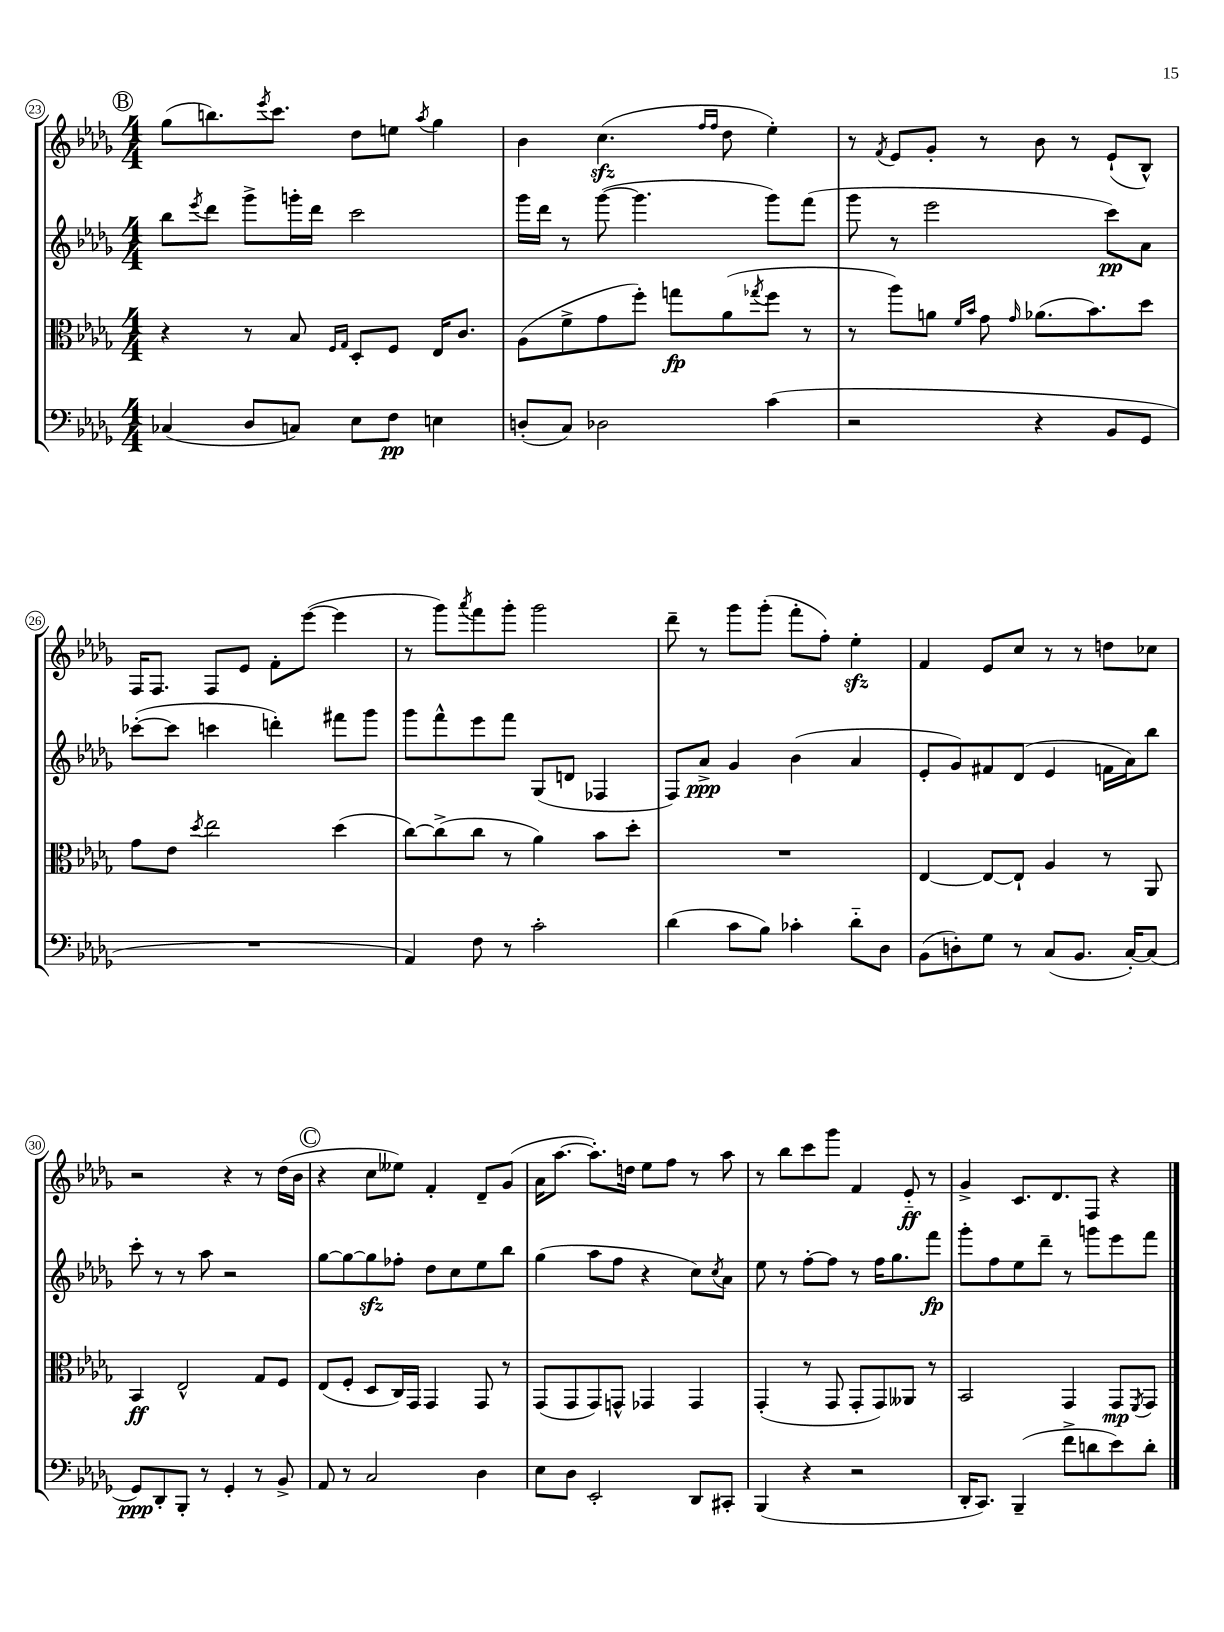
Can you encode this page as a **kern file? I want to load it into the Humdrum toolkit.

**kern	**kern	**kern	**kern
*staff4	*staff3	*staff2	*staff1
*clefF4	*clefC3	*clefG2	*clefG2
*k[b-e-a-d-g-]	*k[b-e-a-d-g-]	*k[b-e-a-d-g-]	*k[b-e-a-d-g-]
*M4/4	*M4/4	*M4/4	*M4/4
(4C-/	4r	8bb-\L	(8gg-\L
.	.	8qeee-/	.
.	.	8ddd-\J	8.bb\)
8D-/L	8r	8ggg-^\L	.
.	.	.	8qeee-/
.	.	.	8.ccc\J
8C/J)	8B-/	16ggg'\L	.
.	.	16ddd-\JJ	.
.	16qqF/LL	.	.
.	16qqG-/JJ	.	.
8E-\L	8D-'/L	2ccc\	8dd-\L
8F\J	8F/J	.	8ee\J
.	.	.	8qaa-/
4E\	16E-/LK	.	4gg-\
.	8.c/J	.	.
=	=	=	=
(8D'/L	(8A-\L	16ggg-\LL	4b-\
.	.	16ddd-\JJ	.
8C/J)	8f^\	8r	.
2D-\	8g-\	([8ggg-\	(4.cc\
.	8ff'\J)	4.ggg-\]	.
.	8gg\L	.	.
.	.	.	16qqff/LL
.	.	.	16qqff/JJ
.	(8a-\	.	8dd-\
.	8qgg-/	.	.
(4c\	8ff\J	8ggg-\L)	4ee-'\)
.	8r	(8fff\J	.
=	=	=	=
2r	8r	8ggg-\	8r
.	.	.	8qf/
.	8aa-\L)	8r	8e-/L
.	8a\J	2eee-\	8g-'/J
.	16qqf/LL	.	.
.	16qqb-/JJ	.	.
.	8g-\	.	8r
.	16qqg-/	.	.
4r	(8.a-\L	.	8b-\
.	.	.	8r
.	8.b-\)	.	.
8BB-/L	.	8ccc\L)	(8e-`/L
8GG-/J	8dd-\J	8a-\J	8B-^^/J)
=	=	=	=
1r	8g-\L	([8ccc-'\L	16F/LK
.	.	.	8.F/J
.	8e-\J	8ccc-\]J	.
.	8qdd-/	.	.
.	2ee-\	4ccc\	8F/L
.	.	.	8e-/J
.	.	4ddd'\)	8f'\L
.	.	.	([8eee-\J
.	(4dd-\	8fff#\L	4eee-\]
.	.	8ggg-\J	.
=	=	=	=
4AA-/)	[8cc\L)	8ggg-\L	8r
.	(8cc^\]	8fff^^\	8ggg-\L)
.	.	.	8qaaa-/
8F\	8cc\J	8eee-\	8fff\
8r	8r	8fff\J	8ggg-'\J
2c'\	4a-\)	(8G-/L	2ggg-\
.	.	8d/J	.
.	8b-\L	4F-/	.
.	8dd-'\J	.	.
=	=	=	=
(4d-\	1r	8F/L)	8ddd-~\
.	.	8a-^/J	8r
8c\L	.	4g-/	8ggg-\L
8B-\J)	.	.	(8ggg-'\J
4c-'\	.	(4b-\	8fff'\L
.	.	.	8ff'\J)
8d-'~\L	.	4a-/	4ee-'\
8D-\J	.	.	.
=	=	=	=
(8BB-\L	[4E-/	8e-'/L	4f/
8D'\)	.	8g-/)	.
8G-\J	8E-/_L	8f#/	8e-/L
8r	8E-`/]J	(8d-/J	8cc/J
(8C/L	4A-/	4e-/	8r
8.BB-/J	.	.	8r
.	8r	16f\LL	8dd\L
[16C'/LK)	.	16a-\J)	.
(8C/]J	8AA-/	8bb-\J	8cc-\J
=	=	=	=
8GG-/L)	4BB-/	8ccc'\	2r
8DD-'/	.	8r	.
8BBB-'/J	2E-^^/	8r	.
8r	.	8aa-\	.
4GG-'/	.	2r	4r
8r	8G-/L	.	8r
8BB-^/	8F/J	.	(16dd-\LL
.	.	.	16b-\JJ
=	=	=	=
8AA-/	(8E-/L	[8gg-\L	4r
8r	8F'/J	8gg-\_	.
2C/	8D-/L	8gg-\]	8cc\L
.	16C/L)	8ff-'\J	8ee--\J)
.	16GG-/JJ	.	.
.	4GG-/	8dd-\L	4f'/
.	.	8cc\	.
4D-\	8GG-/	8ee-\	8d-~/L
.	8r	8bb-\J	(8g-/J
=	=	=	=
8E-\L	(8GG-/L	(4gg-\	16a-\LK
.	.	.	[8.aa-\J
8D-\J	8GG-/	.	.
2EE-'/	8GG-/)	8aa-\L	8.aa-'\]L)
.	8GG^^/J	8ff\J	.
.	.	.	16dd\Jk
.	4GG-/	4r	8ee-\L
.	.	.	8ff\J
8DD-/L	4GG-/	8cc\L)	8r
.	.	8qcc/	.
8CC#'/J	.	8a-\J	8aa-\
=	=	=	=
(4BBB-/	(4GG-'/	8ee-\	8r
.	.	8r	8bb-\L
4r	8r	[8ff'\L	8ccc\
.	8GG-/	8ff\]J	8ggg-\J
2r	8GG-'/L	8r	4f/
.	8GG-/)	16ff\LK	.
.	.	8.gg-\	.
.	8AA--/J	.	8e-'~/
.	8r	8fff\J	8r
=	=	=	=
16DD-'/LK	2BB-/	8ggg-'\L	4g-^/
8.CC/J)	.	.	.
.	.	8ff\	.
(4BBB-~/	.	8ee-\	8.c/L
.	.	8ddd-~\J	.
.	.	.	8.d-/
8f^\L	4GG-/	8r	.
8d\	.	8ggg\L	8F/J
8e-\)	8GG-/L	8eee-\	4r
.	8qFF/	.	.
8d'\J	8GG-/J	8fff\J	.
==	==	==	==
*-	*-	*-	*-
